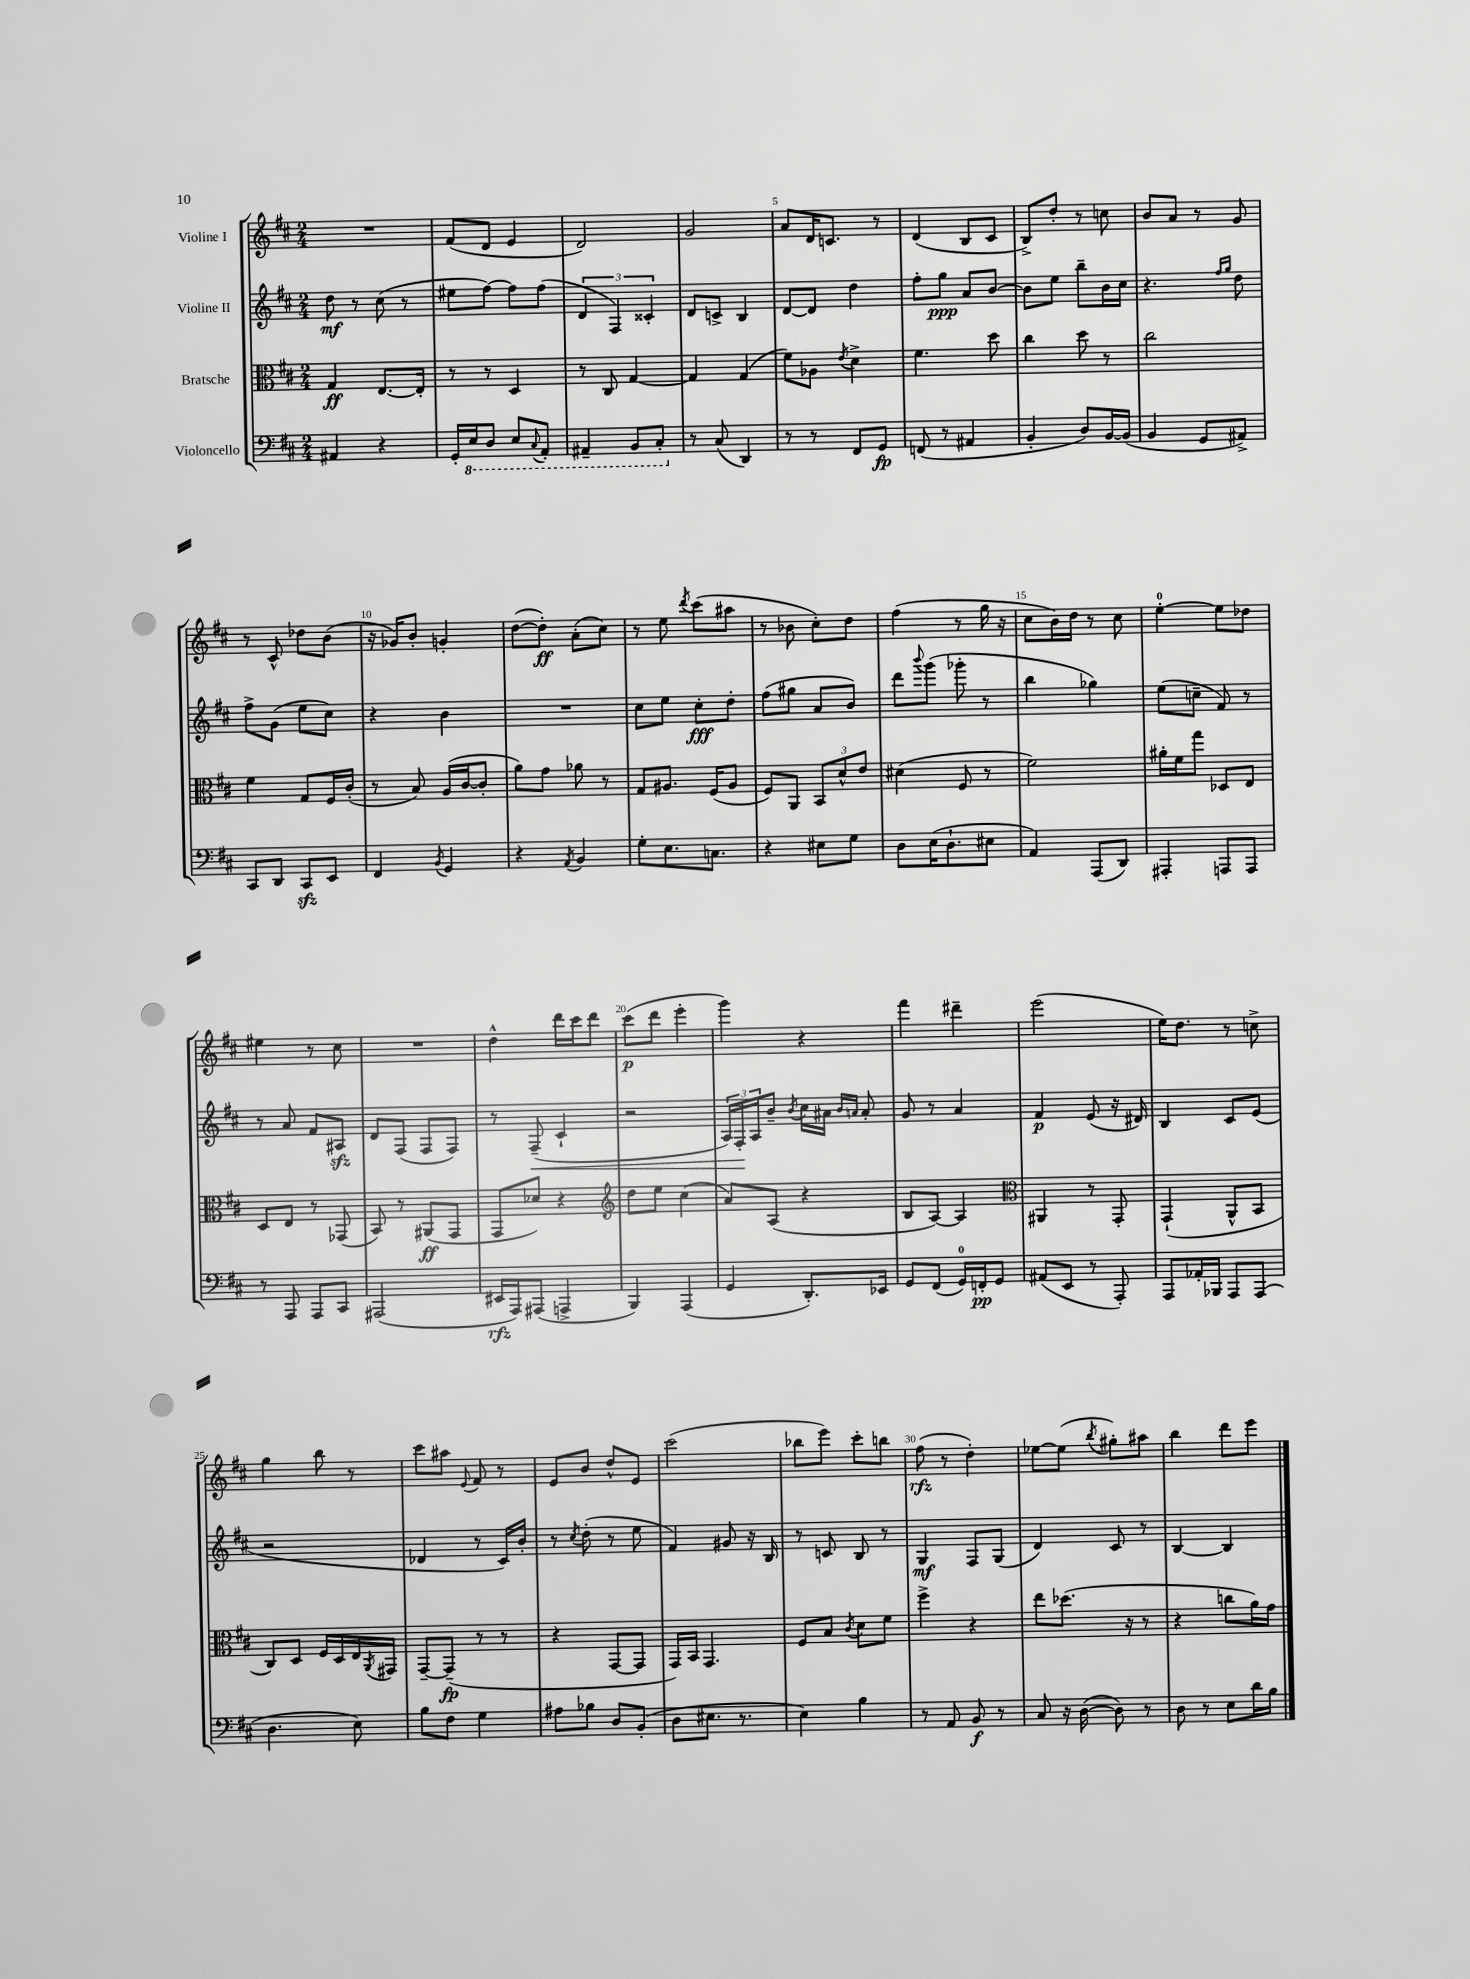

**kern	**kern	**kern	**kern
*staff4	*staff3	*staff2	*staff1
*clefF4	*clefC3	*clefG2	*clefG2
*k[f#c#]	*k[f#c#]	*k[f#c#]	*k[f#c#]
*M2/4	*M2/4	*M2/4	*M2/4
4AA#	4G	8dd	2r
.	.	8r	.
4r	[8.E	(8cc#	.
.	.	8r	.
.	16E']	.	.
=	=	=	=
16GG'	8r	8ee#	(8f#
16EE	.	.	.
8DD	8r	[8ff#)	8d
8EE	4D	8ff#]	4e
8qqCC#	.	.	.
8AAA'	.	(8ff#	.
=	=	=	=
4AAA#~	8r	6d	2d)
.	8C#	.	.
.	.	6F#)	.
8BBB	[4G	.	.
.	.	6c##'	.
8CC#'	.	.	.
=	=	=	=
8r	4G]	8d	2g
(8C#	.	8c^	.
4DD)	(4G	4B	.
=	=	=	=
8r	8f#)	[8d	8a
8r	8A-	8d]	16d
.	.	.	8.c
.	8qe	.	.
8FF#	4d^	4dd	.
8GG	.	.	8r
=	=	=	=
(8FF	4.f#	8ff#'	(4d
8r	.	8gg	.
4AA#	.	8a	8B
.	8dd	[8b	8c#
=	=	=	=
4BB'	4cc#	8b]	8B^)
.	.	8ee	8dd'
8D)	8dd	8bb~	8r
[16BB	8r	16b	8cc
(16BB]	.	16cc#	.
=	=	=	=
4BB	2cc#	4.r	8b
.	.	.	8a
8GG	.	.	8r
.	.	16qqff#	.
.	.	16qqgg	.
8AA#^)	.	8dd	8g
=	=	=	=
8CC#	4f#	8ff#^	8r
8DD	.	(8g	8c#^^
8CC#	8G	8ee	8dd-
8EE	16F#	8cc#)	(8b
.	(16c#'	.	.
=	=	=	=
4FF#	8r	4r	16r
.	.	.	16g-)
.	8B)	.	8b'
8qBB	.	.	.
4GG	(16A	4b	4g'
.	[16c#	.	.
.	8c#']	.	.
=	=	=	=
4r	8a)	2r	([8dd
.	8g	.	8dd'])
8qAA	.	.	.
4BB	8a-	.	(8a'
.	8r	.	8cc#)
=	=	=	=
8G'	8G	8cc#	8r
8.E	8.A#	8ee	8ee
.	.	.	8qddd
.	.	8cc#'	(8ccc#
8.C	(16F#	.	.
.	8A#	8dd'	8aa#
=	=	=	=
4r	8F#)	(8ff#	8r
.	8AA	8gg#	8b-
8E#	12BB	8a	8cc#')
.	12d^^	.	.
8G	.	8b)	8dd
.	12e	.	.
=	=	=	=
8D	(4d#	8ddd	(4ff#
.	.	8qqbbb	.
(16E	.	(8ggg	.
8.D`	.	.	.
.	8F#	8ggg-'	8r
8E#	8r	8r	16gg
.	.	.	16r
=	=	=	=
4AA)	2f#)	4bb	8cc#
.	.	.	16b)
.	.	.	16dd
(8AAA	.	4gg-)	8r
8DD)	.	.	8cc#
=	=	=	=
4AAA#'	16a#'	(8ee	[4ee'
.	16f#	.	.
.	8gg	8cc~	.
8AAA	8D-	8f#)	8ee]
8AAA	8E	8r	8dd-
=	=	=	=
8r	8D	8r	4ee#
8AAA	8E	8a	.
8AAA	8r	8f#	8r
8CC#	(8GG-	8A#	8cc#
=	=	=	=
(2AAA#	8BB)	8d	2r
.	8r	(8F#	.
.	(8AA#	8F#	.
.	8GG	8F#)	.
=	=	=	=
16EE#	8GG	8r	4dd^^
16AAA)	.	.	.
(8AAA#	8d-)	(8F#~	.
4AAA^	4r	4c#`	16ddd
.	.	.	16ccc#
.	.	.	8ddd
=	=	=	=
*	*clefG2	*	*
4BBB)	8dd	2r	(8ccc#
.	8ee	.	8ddd
(4AAA	(4cc#	.	4eee'
=	=	=	=
4GG	8a)	24A)	4ggg)
.	.	24F#'	.
.	.	24A	.
.	(8A	8b~	.
.	.	8qb	.
8.DD')	4r	16cc#	4r
.	.	16a#	.
.	.	16qqb	.
.	.	16qqa	.
.	.	8a'	.
16EE-	.	.	.
=	=	=	=
8GG	8B	8g	4fff#
(8FF#	[8A)	8r	.
16GG)	4A]	4a	4ddd#~
16FF'	.	.	.
8GG	.	.	.
=	=	=	=
*	*clefC3	*	*
(8AA#	4AA#	4f#	(2eee
8EE	.	.	.
8r	8r	(8e	.
8AAA')	8GG'	16r	.
.	.	16d#)	.
=	=	=	=
8AAA	(4GG`	4B	16ee)
.	.	.	8.dd
16AA-'	.	.	.
16BBB-	.	.	.
8AAA	8AA^^	8c#	8r
(8AAA	8BB	(8e	8cc^
=	=	=	=
4.D	8C#)	2r	4gg
.	8D	.	.
.	16F#	.	8bb
.	16D	.	.
8E)	16E	.	8r
.	8qAA	.	.
.	16GG#	.	.
=	=	=	=
8B	[8GG~	4d-	8ccc#
8F#	(8GG~]	.	8aa#
.	.	.	8qqe
4G	8r	8r	8f#
.	8r	16c#)	8r
.	.	16b'	.
=	=	=	=
8A#	4r	8r	8e
.	.	8qcc#	.
8B-	.	(8dd'	8b
8D	[8GG	8r	8dd^^
(8BB'	8GG]	8ee	8e
=	=	=	=
8D	16GG)	4f#)	(2ccc#
.	16BB	.	.
8.E#	4.GG	.	.
.	.	8g#	.
8.r	.	.	.
.	.	16r	.
.	.	16B	.
=	=	=	=
4E)	8F#	8r	8bb-
.	8B	8c	8eee)
.	8qc#	.	.
4B	8d	8B	8ccc#'
.	8f#	8r	8bb
=	=	=	=
8r	4ff#^	4G	(8ff#
8AA	.	.	8r
8BB	4r	8F#	4dd')
8r	.	(8G	.
=	=	=	=
8C#	8ee	4d)	[8ee-
16r	(8.dd-	.	(8ee-]
([16D	.	.	.
.	.	.	8qbb
8D])	.	8c#	8gg#')
.	16r	.	.
8r	8r	8r	8aa#
=	=	=	=
8D	4r	[4B	4bb
8r	.	.	.
8E	8cc	4B]	8ddd
16d	16a)	.	8eee
16B	16g	.	.
==	==	==	==
*-	*-	*-	*-
